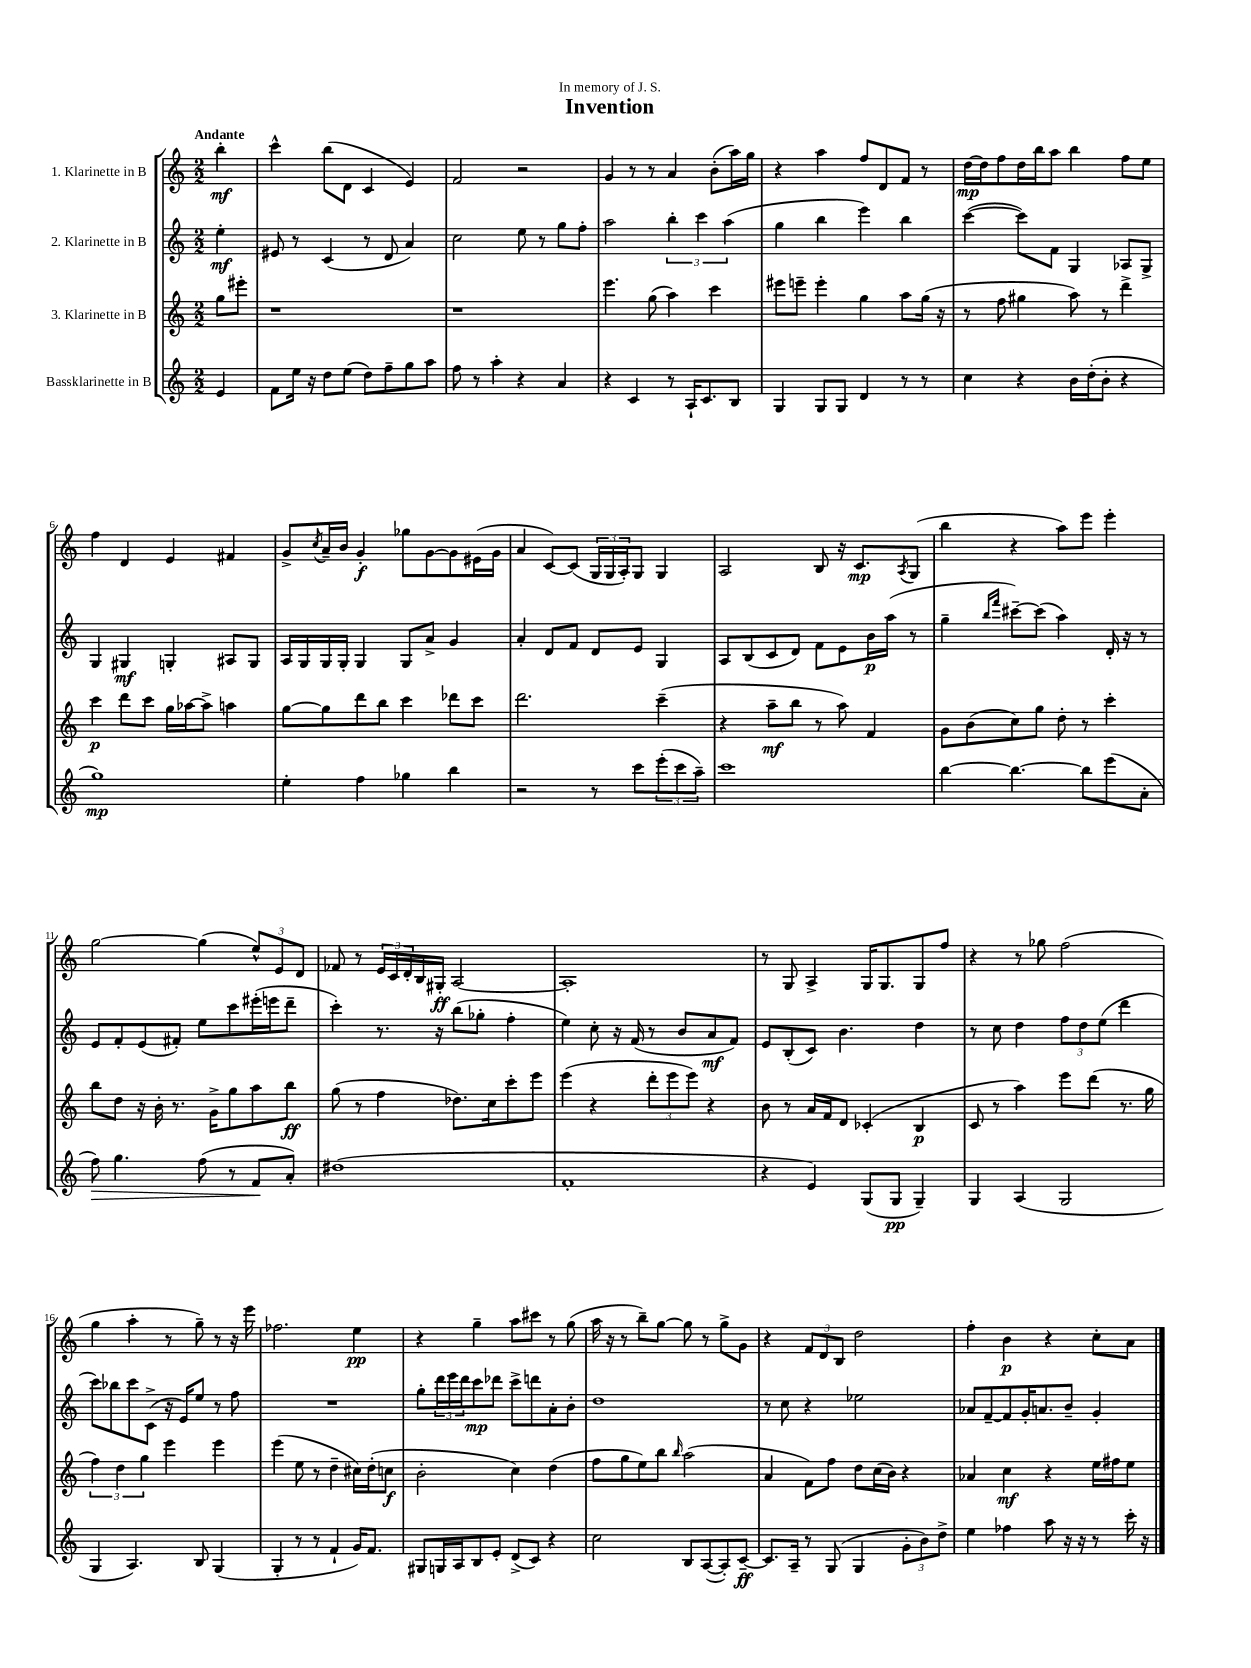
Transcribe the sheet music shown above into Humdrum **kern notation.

**kern	**kern	**kern	**kern
*staff4	*staff3	*staff2	*staff1
*clefG2	*clefG2	*clefG2	*clefG2
*k[]	*k[]	*k[]	*k[]
*M2/2	*M2/2	*M2/2	*M2/2
4e	8gg	4ee'	4bb'
.	8eee#'	.	.
=	=	=	=
8f	1r	8e#	4ccc^^
16ee	.	8r	.
16r	.	.	.
8dd	.	(4c	(8bb
(8ee	.	.	8d
8dd)	.	8r	4c
8ff~	.	8d	.
8gg	.	4a)	4e)
8aa	.	.	.
=	=	=	=
8ff	1r	2cc	2f
8r	.	.	.
4aa'	.	.	.
4r	.	8ee	2r
.	.	8r	.
4a	.	8gg	.
.	.	8ff'	.
=	=	=	=
4r	4.eee	2aa	4g
4c	.	.	8r
.	(8gg	.	8r
8r	4aa)	6bb'	4a
16A`	.	.	.
.	.	6ccc	.
8.c	.	.	.
.	4ccc	.	(8b'
.	.	(6aa	.
8B	.	.	16aa)
.	.	.	16gg
=	=	=	=
4G	8eee#	4gg	4r
.	8eee~	.	.
8G	4eee'	4bb	4aa
8G	.	.	.
4d	4gg	4eee)	8ff
.	.	.	8d
8r	8aa	4bb	8f
8r	(16gg	.	8r
.	16r	.	.
=	=	=	=
4cc	8r	([4ccc	[16dd
.	.	.	16dd]
.	8ff	.	8ff
4r	4gg#	8ccc])	16dd
.	.	.	16bb
.	.	8f	8aa
16b	8aa)	4G	4bb
(16dd'	.	.	.
8b'	8r	.	.
4r	4ddd^	8A-	8ff
.	.	8G^	8ee
=	=	=	=
1gg)	4ccc	4G	4ff
.	8ddd	4G#	4d
.	8ccc	.	.
.	16gg	4G'	4e
.	[16aa-	.	.
.	8aa-^]	.	.
.	4aa	8A#	4f#
.	.	8G	.
=	=	=	=
4ee'	[8gg	16A	8g^
.	.	16G	.
.	.	.	8qcc
.	8gg]	16G	16a~
.	.	16G'	16b
4ff	8ddd	4G	4g'
.	8bb	.	.
4gg-	4ccc	8G	8gg-
.	.	8a^	[8g
4bb	8ddd-	4g	8g]
.	8ccc	.	(16e#
.	.	.	16g
=	=	=	=
2r	2.ddd	4a'	4a
.	.	8d	[8c)
.	.	8f	(8c]
8r	.	8d	24G
.	.	.	24G
.	.	.	24A')
8ccc	.	8e	8G
(12eee'	(4ccc~	4G	4G
12ccc	.	.	.
12aa~)	.	.	.
=	=	=	=
1ccc	4r	8A	2A
.	.	(8B	.
.	8aa~	8c	.
.	8bb	8d)	.
.	8r	8f	8B
.	8aa)	8e	16r
.	.	.	8.c
.	4f	16b	.
.	.	(16aa	.
.	.	.	8qA
.	.	8r	(8G
=	=	=	=
[4bb	8g	4gg~	4bb
.	(8b	.	.
.	.	16qqbb	.
.	.	16qqfff	.
4.bb_	8cc)	[8ccc#~)	4r
.	8gg	(8ccc#]	.
.	8dd'	4aa)	8aa)
8bb]	8r	.	8eee
(8eee	4ccc'	16d'	4eee'
.	.	16r	.
8a'	.	8r	.
=	=	=	=
8ff)	8bb	8e	[2gg
4.gg	8dd	8f'	.
.	16r	(8e	.
.	16b'	.	.
.	8.r	8f#')	.
(8ff	.	8ee	(4gg]
.	16g^	.	.
8r	8gg	8ccc	.
8f	8aa	(16eee#'	12ee^^)
.	.	16eee	.
.	.	.	12e
8a')	8bb	8ddd~	.
.	.	.	12d
=	=	=	=
(1dd#	(8gg	4ccc')	8f-
.	8r	.	8r
.	4ff	8.r	24e
.	.	.	24c
.	.	.	24d'
.	.	.	16B
.	.	16r	16G#'
.	8.dd-)	(8bb	[2A
.	.	8gg-'	.
.	16cc	.	.
.	8ccc'	4ff'	.
.	8eee	.	.
=	=	=	=
1f'	(4eee	4ee)	1A']
.	4r	8cc'	.
.	.	16r	.
.	.	(16f	.
.	12ddd'	8r	.
.	12eee	.	.
.	.	8b	.
.	12eee)	.	.
.	4r	8a	.
.	.	8f)	.
=	=	=	=
4r	8b	8e	8r
.	8r	(8B'	8G
4e)	16a	8c)	4A^
.	16f	.	.
.	8d	4.b	.
(8G	(4c-'	.	16G
.	.	.	8.G
8G	.	.	.
4G~)	4B	4dd	8G
.	.	.	8ff
=	=	=	=
4G	8c	8r	4r
.	8r	8cc	.
(4A	4aa)	4dd	8r
.	.	.	8gg-
2G	8eee	12ff	(2ff
.	.	12dd	.
.	(8ddd	.	.
.	.	(12ee	.
.	8.r	4ddd	.
.	16gg	.	.
=	=	=	=
4G	6ff)	8ccc)	4gg
.	.	8bb-	.
.	6dd	.	.
4.A)	.	8ccc	4aa'
.	6gg	.	.
.	.	(8c^	.
.	4eee	16r	8r
.	.	16e)	.
8B	.	8ee	8gg~)
(4G	4eee	8r	8r
.	.	8ff	16r
.	.	.	16eee
=	=	=	=
4G'	(4eee	1r	2.ff-
8r	8ee	.	.
8r	8r	.	.
4f`	4dd~	.	.
16g)	16cc#)	.	4ee
8.f	(16dd'	.	.
.	8cc	.	.
=	=	=	=
8G#	2b'	8gg'	4r
16G	.	24ddd	.
.	.	24eee	.
16A	.	.	.
.	.	24ddd	.
8B	.	8ccc	4gg~
8e'	.	8ddd-	.
(8d^	4cc)	8ccc^	8aa
8c)	.	8ddd	8ccc#
4r	(4dd	8a'	8r
.	.	8b'	(8gg
=	=	=	=
2cc	8ff	1dd	16aa
.	.	.	16r
.	8gg	.	8r
.	8ee)	.	8bb~)
.	8bb	.	[8gg
.	16qqbb	.	.
8B	(2aa	.	8gg]
([8A	.	.	8r
8A'])	.	.	8gg^
[8c~	.	.	8g
=	=	=	=
8.c]	4a	8r	4r
.	.	8cc	.
16A~	.	.	.
8r	8f)	4r	12f
.	.	.	12d
(8G	8ff	.	.
.	.	.	12B
4G	8dd	2ee-	2dd
.	(16cc	.	.
.	16b)	.	.
12g'	4r	.	.
12b)	.	.	.
12dd^	.	.	.
=	=	=	=
4ee	4a-	8a-	4ff'
.	.	[8f~	.
4ff-	4cc	8f]	4b
.	.	16g'	.
.	.	8.a	.
8aa	4r	.	4r
16r	.	8b~	.
16r	.	.	.
8r	16ee	4g'	8cc'
.	16ff#	.	.
16ccc'	8ee	.	8a
16r	.	.	.
==	==	==	==
*-	*-	*-	*-
